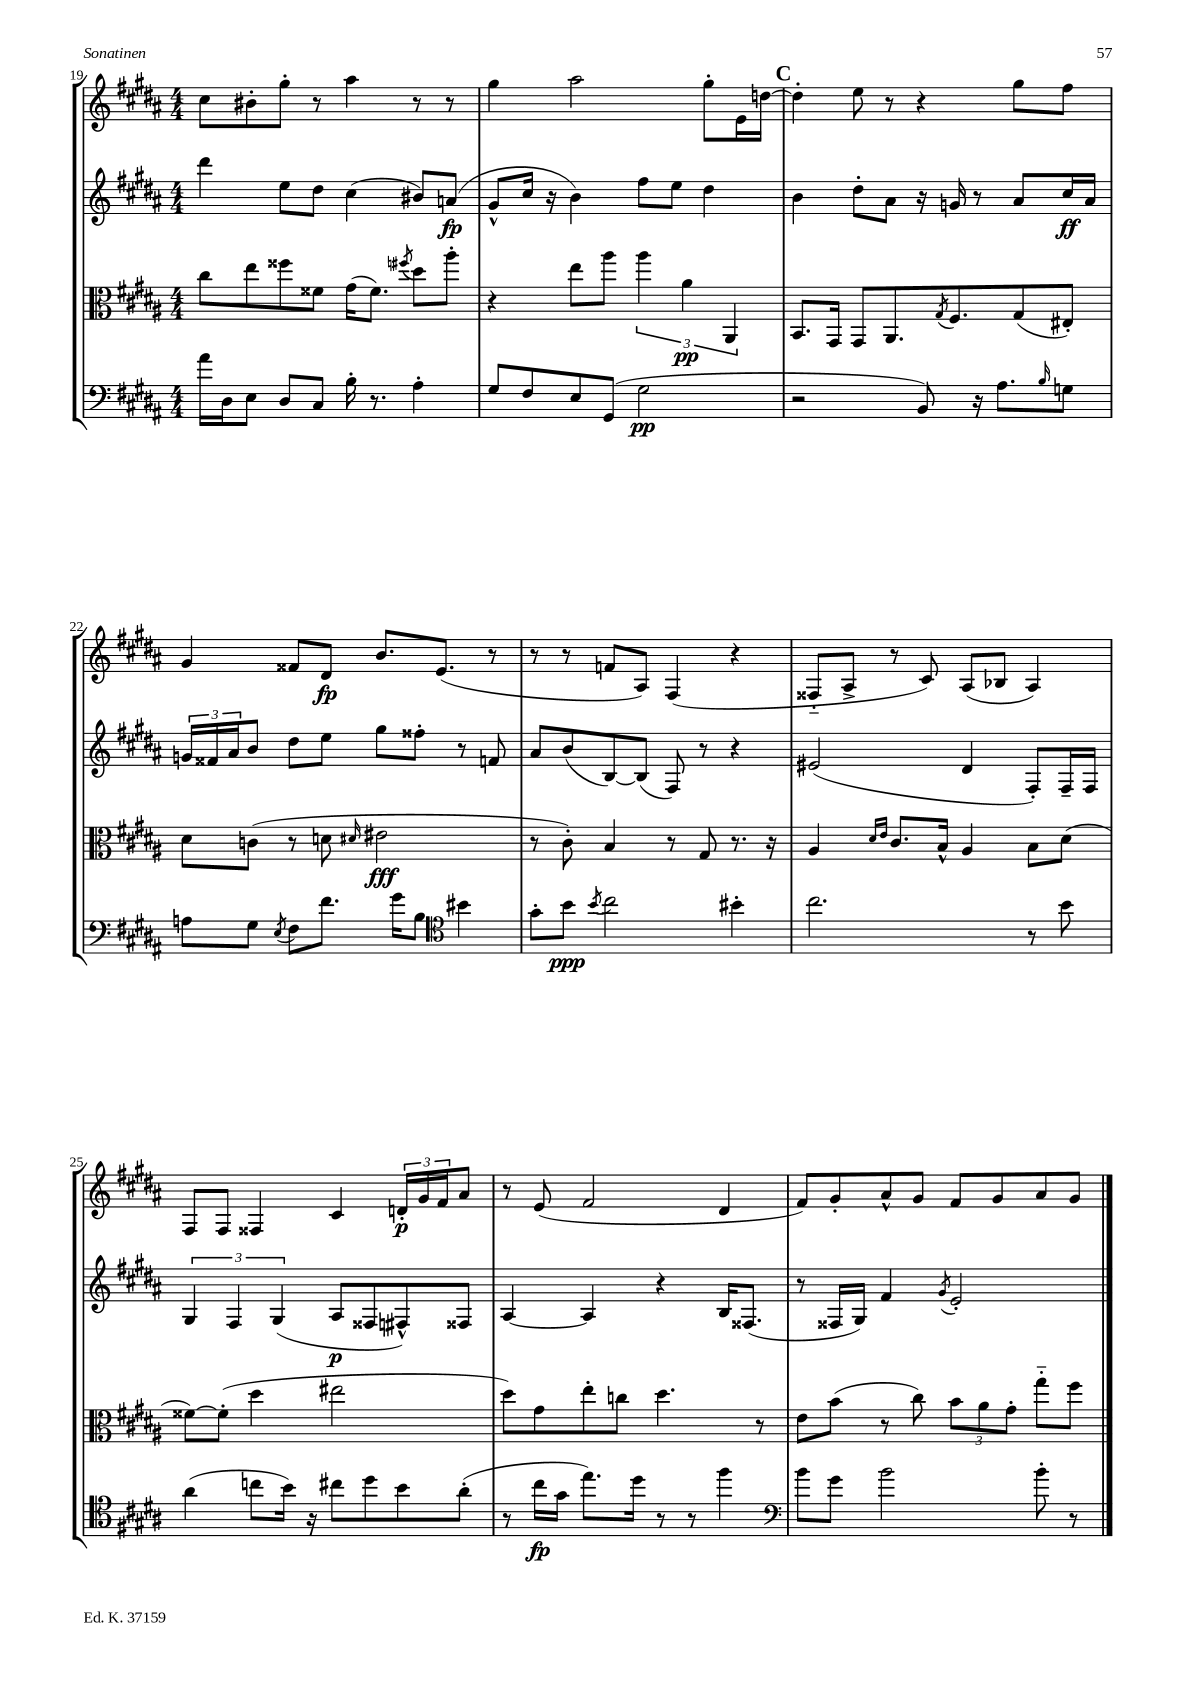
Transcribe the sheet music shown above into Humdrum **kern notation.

**kern	**kern	**kern	**kern
*staff4	*staff3	*staff2	*staff1
*clefF4	*clefC3	*clefG2	*clefG2
*k[f#c#g#d#a#]	*k[f#c#g#d#a#]	*k[f#c#g#d#a#]	*k[f#c#g#d#a#]
*M4/4	*M4/4	*M4/4	*M4/4
16a#	8cc#	4ddd#	8cc#
16D#	.	.	.
8E	8ee	.	8b#'
8D#	8ff##	8ee	8gg#'
8C#	8f##	8dd#	8r
16B'	(16g#	(4cc#	4aa#
8.r	8.f##)	.	.
.	8qff#	.	.
4A#'	8dd#	8b#)	8r
.	8aa#'	(8a	8r
=	=	=	=
8G#	4r	8g#^^	4gg#
8F#	.	16cc#	.
.	.	16r	.
8E	8ee	4b)	2aa#
(8GG#	8aa#	.	.
2G#	6aa#	8ff#	.
.	.	8ee	.
.	6a#	.	.
.	.	4dd#	8gg#'
.	6AA#	.	.
.	.	.	16e
.	.	.	[16dd
=	=	=	=
2r	8.BB	4b	4dd']
.	16GG#	.	.
.	8GG#	8dd#'	8ee
.	8.AA#	8a#	8r
8BB)	.	16r	4r
.	8qG#	.	.
.	8.F#	16g	.
16r	.	8r	.
8.A#	.	.	.
.	(8G#	8a#	8gg#
16qqB	.	.	.
8G	8E#')	16cc#	8ff#
.	.	16a#	.
=	=	=	=
8A	8d#	24g	4g#
.	.	24f##	.
.	.	24a#	.
8G#	(8c	8b	.
8qE	.	.	.
8F#	8r	8dd#	8f##
8.f#	8d	8ee	8d#
.	16qqd#	.	.
.	2e#	8gg#	8.b
16g#	.	.	.
8B	.	8ff##'	.
.	.	.	(8.e
*clefC4	*	*	*
4b#	.	8r	.
.	.	8f	8r
=	=	=	=
8g#'	8r	8a#	8r
8b	8c#')	(8b	8r
8qb	.	.	.
2cc#	4B	[8B)	8f
.	.	(8B]	8A#)
.	8r	8F#)	(4F#
.	8G#	8r	.
4b#'	8.r	4r	4r
.	16r	.	.
=	=	=	=
2.cc#	4A#	(2e#	8F##'~
.	.	.	8A#^
.	16qqd#	.	.
.	16qqe	.	.
.	8.c#	.	8r
.	.	.	8c#)
.	16B^^	.	.
.	4A#	4d#	(8A#
.	.	.	8B-
8r	8B	8F#')	4A#)
8b	(8d#	16F#~	.
.	.	16F#	.
=	=	=	=
(4a#	[8f##)	6G#	8F#
.	(8f##']	.	8F#
.	.	6F#	.
8cc	4dd#	.	4F##
.	.	(6G#	.
16b)	.	.	.
16r	.	.	.
8cc#	2ee#	8A#	4c#
8dd#	.	8F##	.
8b	.	8F#^^)	24d'
.	.	.	24g#
.	.	.	24f#
(8a#'	.	8F##	8a#
=	=	=	=
8r	8dd#)	[4A#	8r
16cc#	8g#	.	(8e
16g#	.	.	.
8.ee)	8ee'	4A#]	2f#
.	8cc	.	.
16dd#	.	.	.
8r	4.dd#	4r	.
8r	.	.	.
4ff#	.	16B	4d#
.	.	(8.F##	.
.	8r	.	.
=	=	=	=
*clefF4	*	*	*
8b	8e	8r	8f#)
8g#	(8b	16F##	8g#'
.	.	16G#)	.
2b	8r	4f#	8a#^^
.	8cc#)	.	8g#
.	.	8qg#	.
.	12b	2e'	8f#
.	12a#	.	.
.	.	.	8g#
.	12g#'	.	.
8b'	8gg#'~	.	8a#
8r	8ff#	.	8g#
==	==	==	==
*-	*-	*-	*-
